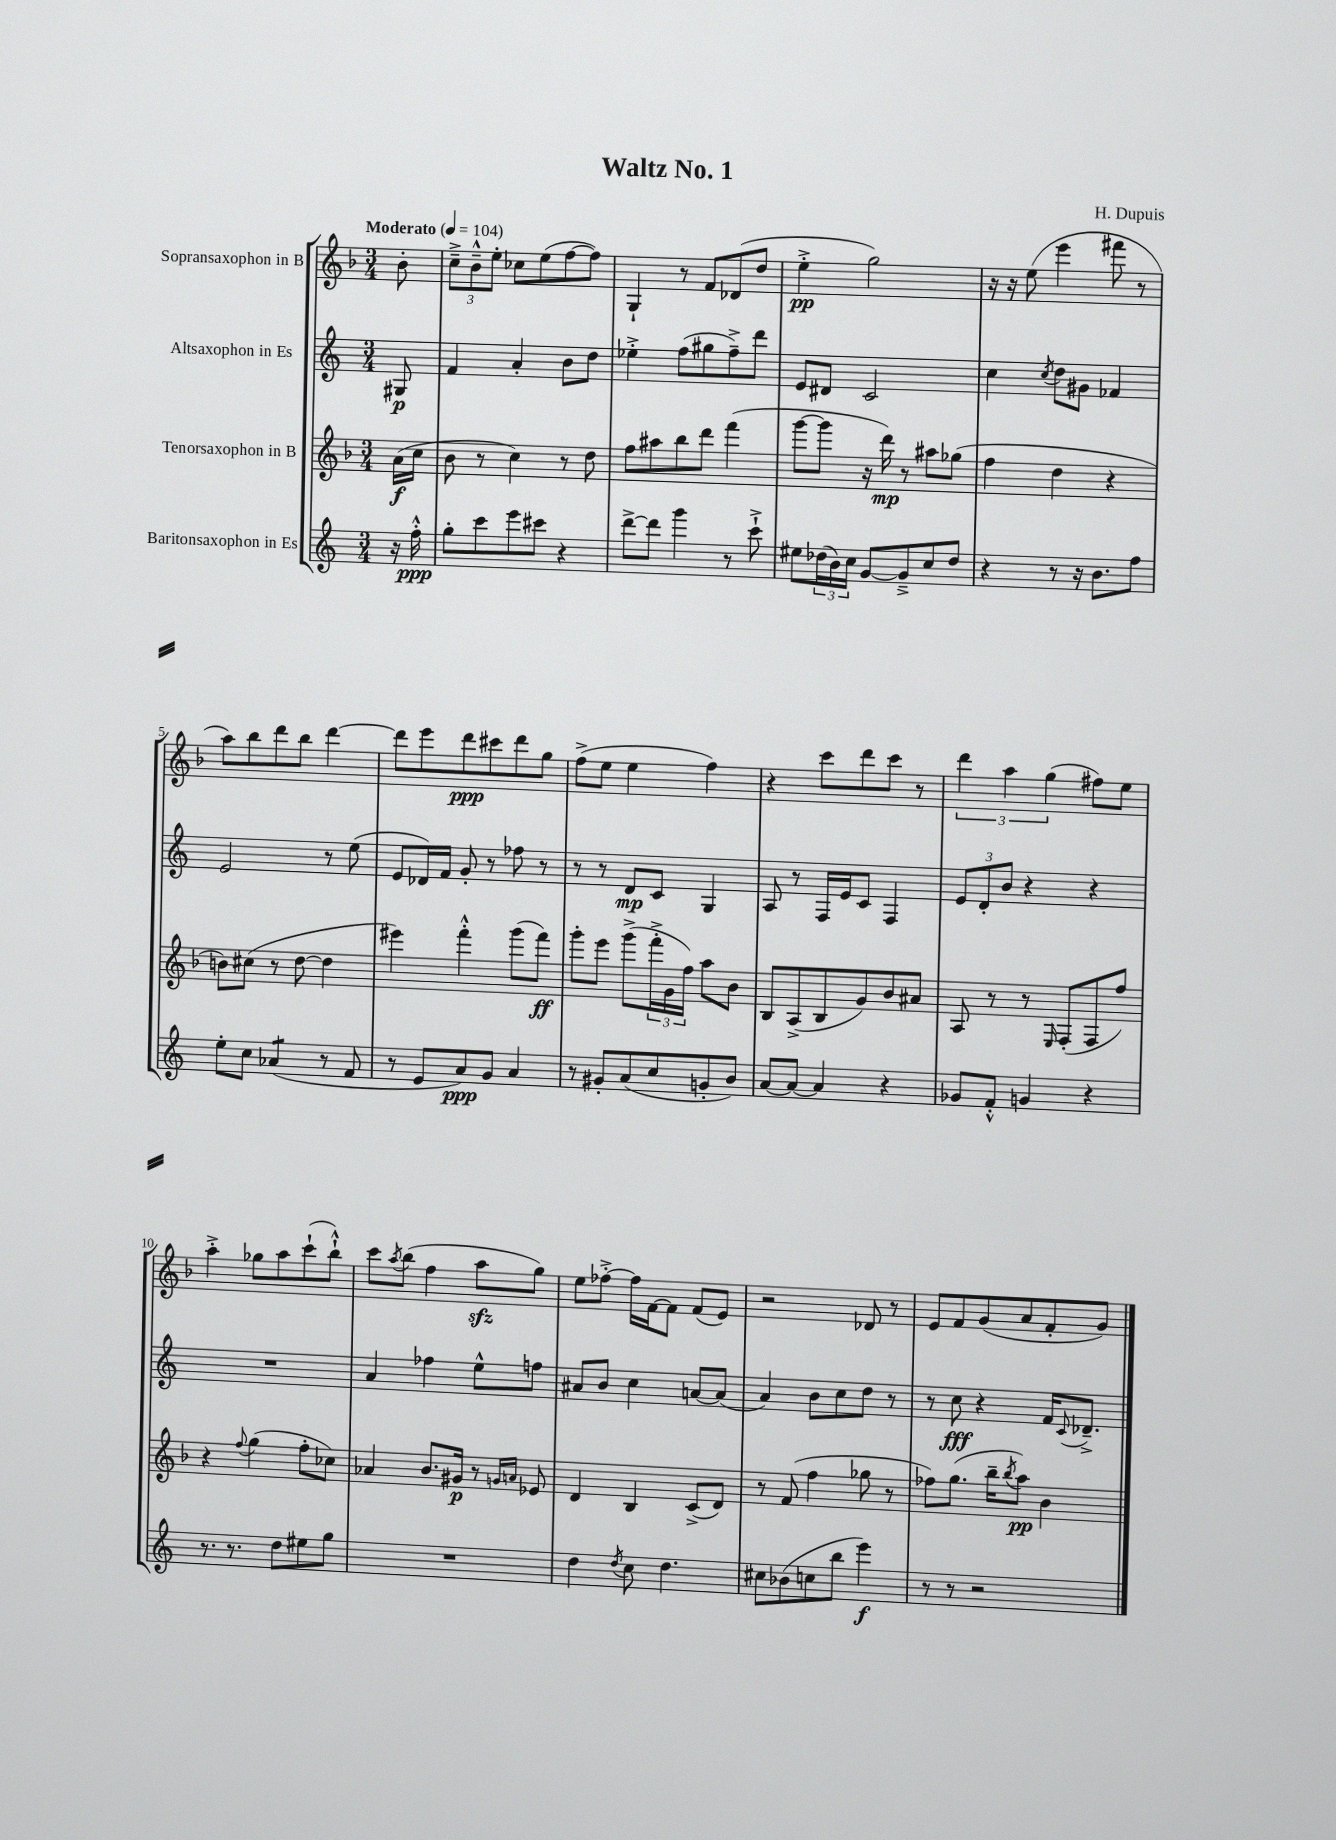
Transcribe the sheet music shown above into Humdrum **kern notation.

**kern	**kern	**kern	**kern
*staff4	*staff3	*staff2	*staff1
*clefG2	*clefG2	*clefG2	*clefG2
*k[]	*k[b-]	*k[]	*k[b-]
*M3/4	*M3/4	*M3/4	*M3/4
*MM104	*MM104	*MM104	*MM104
16r	(16a	8G#	8b-'
16ff'^^	16cc	.	.
=	=	=	=
8gg'	8b-	4f	12cc~^
.	.	.	12b-~^^
8ccc	8r	.	.
.	.	.	12ee'
8eee	4cc)	4a'	8cc-
8ccc#	.	.	(8ee
4r	8r	8b	[8ff
.	8dd	8dd	8ff])
=	=	=	=
[8ddd^	8ff	4ee-'^	4G`
8ddd]	8aa#	.	.
4ggg	8bb-	(8ff	8r
.	8ddd	8gg#	8f
8r	(4fff	8ff~^)	(8d-
8ccc`^	.	8ddd	8dd
=	=	=	=
8ee#	[8ggg	8e	4ee'^
(24dd-	8ggg]	8d#	.
24b)	.	.	.
24cc	.	.	.
[8g	16r	2c	2gg)
.	16ddd)	.	.
8g~^]	8r	.	.
8cc	8aa#	.	.
8dd-	(8gg-	.	.
=	=	=	=
4r	4ff	4cc	16r
.	.	.	16r
.	.	.	(8ee
.	.	8qcc	.
8r	4dd	8dd	4eee
16r	.	8g#	.
8.b	.	.	.
.	4r	4f-	8fff#
8ff	.	.	8r
=	=	=	=
8ee'	8b)	2e	8aa)
8cc	(8cc#	.	8bb-
(4a-	8r	.	8ddd
.	[8dd	.	8bb-
8r	4dd]	8r	[4ddd
8f	.	(8ee	.
=	=	=	=
8r	4eee#)	8e	8ddd]
8e	.	16d-)	8eee
.	.	16f	.
8a)	4fff'^^	8g'	8ddd
8g	.	8r	8ccc#
4a	(8ggg	8ff-	8ddd
.	8fff)	8r	8gg
=	=	=	=
8r	8ggg'	8r	(8ff^
8g#'	8eee	8r	8ee
(8a	(8ggg^	8d	4ee
8cc	24fff'^	8c	.
.	24g	.	.
.	24ff)	.	.
8g'	8aa	4G	4ff)
8b)	8b-	.	.
=	=	=	=
[8a	8B-	8A	4r
8a_	(8A^	8r	.
4a]	8B-	16F	8ccc
.	.	16e	.
.	8g)	8c	8ddd
4r	8b-	4F	8ccc
.	8a#	.	8r
=	=	=	=
8g-	8A	12e	6ddd
.	.	12d'	.
8f'^^	8r	.	.
.	.	12b	6aa
4g	8r	4r	.
.	.	.	(6gg
.	16qqE	.	.
.	(8F'	.	.
4r	8F	4r	8ff#)
.	8ff)	.	8ee
=	=	=	=
8.r	4r	2.r	4aa'^
8.r	.	.	.
.	8qqff	.	.
.	(4gg	.	8gg-
8dd	.	.	8aa
8ee#	8ff'	.	(8ccc`
8gg	8cc-)	.	8bb-`^^)
=	=	=	=
2.r	4a-	4a	8ccc
.	.	.	8qaa
.	.	.	(8bb-
.	8.b-	4ff-	4ff
.	16g#	.	.
.	8r	8ee^^	8aa
.	16qqg	.	.
.	16qqa	.	.
.	8e-	8ff	8gg)
=	=	=	=
4dd	4d	8a#	8ee
.	.	8b	[8ff-'^
8qdd	.	.	.
8cc	4B-	4cc	16ff-]
.	.	.	[16f
4.dd	.	.	8f]
.	(8c^	[8a	(8f
.	8d)	(8a]	8e)
=	=	=	=
8cc#	8r	4a)	2r
(8b-	(8f	.	.
8cc	4ff	8b	.
8bb	.	8cc	.
4eee)	8gg-	8dd	8d-
.	8r	8r	8r
=	=	=	=
8r	8ff-)	8r	8e
8r	(8.gg	8cc	8f
2r	.	4r	(8g
.	16bb-~	.	.
.	8qbb-	.	.
.	8aa)	.	8a
.	4b-	16f	8f'
.	.	8qqc	.
.	.	8.d-~^	.
.	.	.	8g)
==	==	==	==
*-	*-	*-	*-
